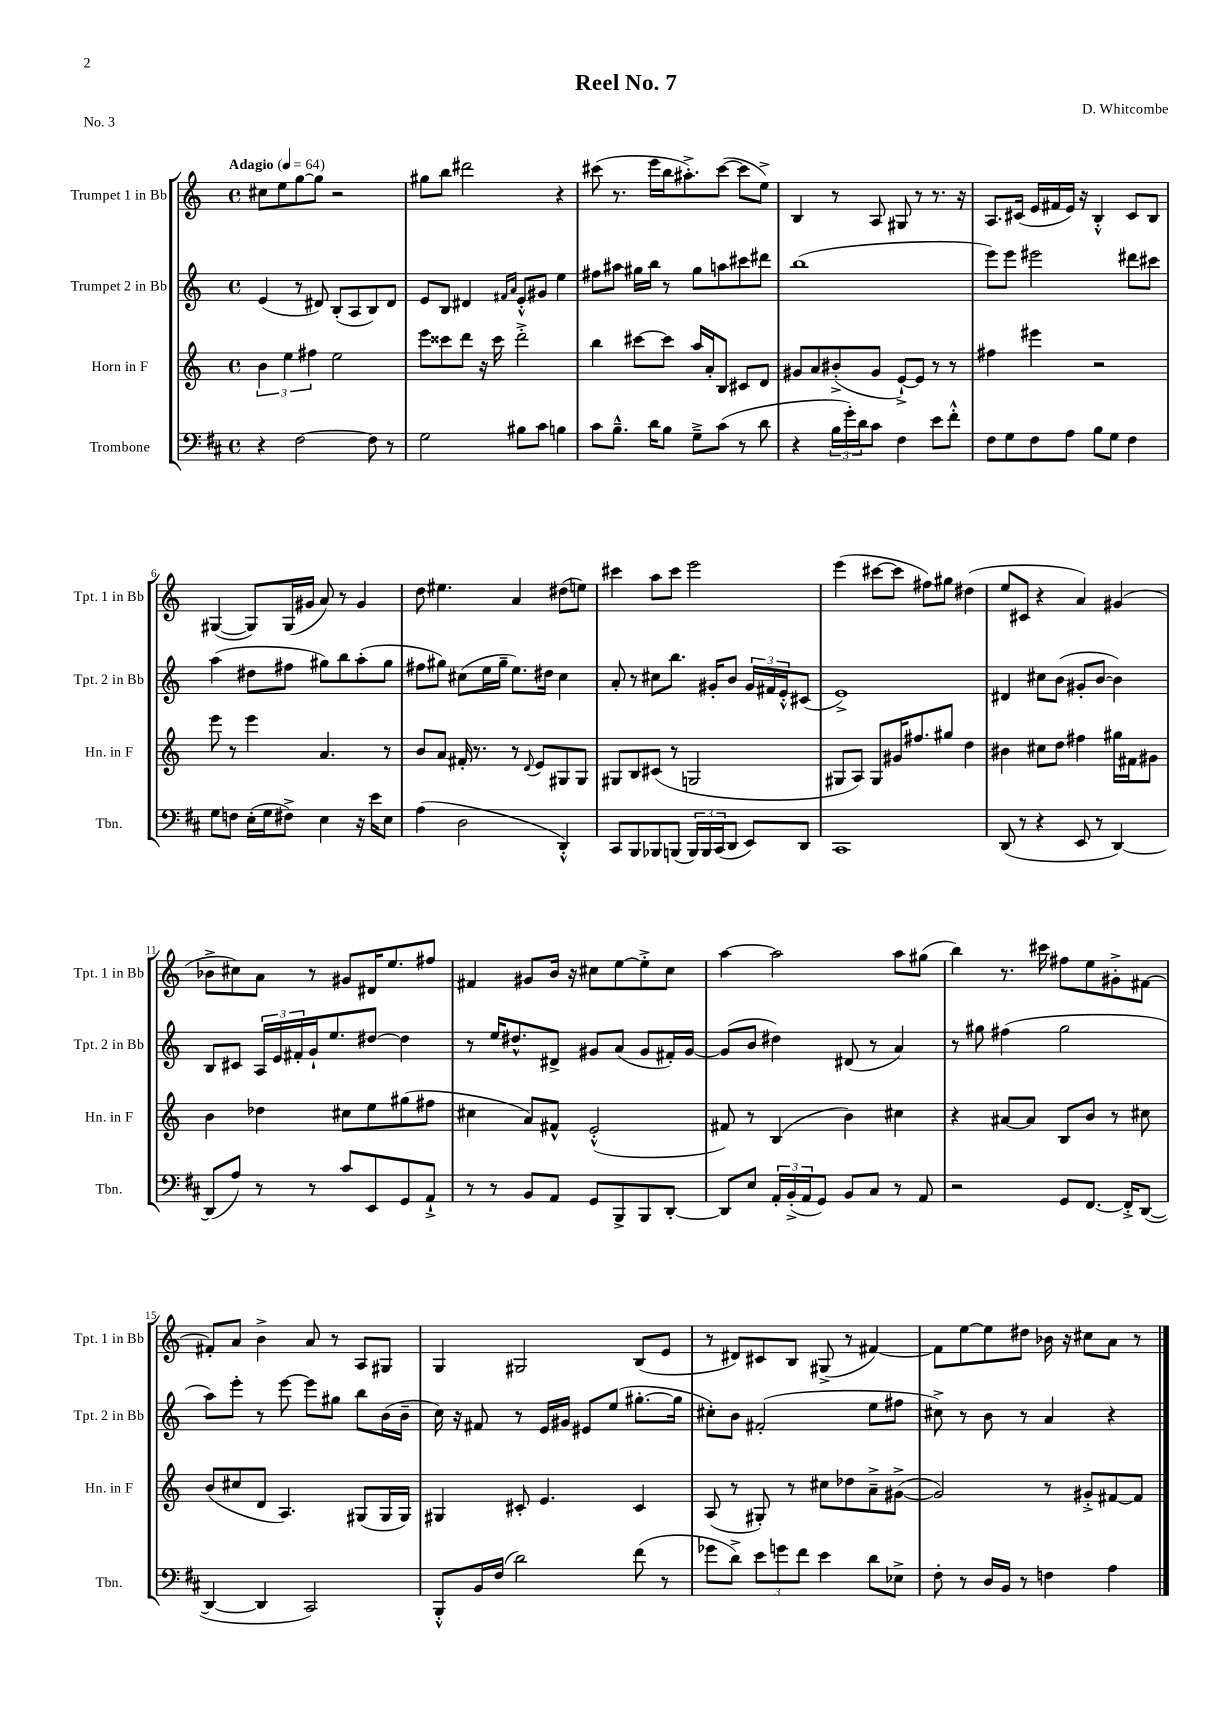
\header { title = "Reel No. 7" composer = "D. Whitcombe" piece = "No. 3" }
<<
\new StaffGroup <<
\new Staff = "s0" \with { instrumentName = "Trumpet 1 in Bb" shortInstrumentName = "Tpt. 1 in Bb" } {
    \clef treble \key c \major \defaultTimeSignature \time 4/4 \tempo "Adagio" 4 = 64
    cis''8 e''8 g''8~ g''8 r2 |
    gis''8 b''8 dis'''2 r4 |
    cis'''8( r8. e'''16 b''16 ais''8.-.->) cis'''8~( cis'''8 e''8->) |
    b4 r8 a8 gis8 r8 r8. r16 |
    a8. cis'16( e'16 fis'16 e'16) r16 b4-.-^ cis'8 b8 |
    gis4~( gis8) gis16( gis'16 a'8) r8 gis'4 |
    d''8 eis''4. a'4 dis''8( e''8) |
    cis'''4 a''8 cis'''8 e'''2 |
    e'''4( cis'''8~ cis'''8 fis''8) gis''8 dis''4( |
    e''8 cis'8 r4 a'4) gis'4( |
    bes'8-> cis''8) a'8 r8 gis'8 dis'16 e''8. fis''8 |
    fis'4 gis'8 b'16 r16 cis''8 e''8~ e''8-.-> cis''8 |
    a''4~ a''2 a''8 gis''8( |
    b''4) r8. cis'''16 fis''8 e''8 gis'8-.-> fis'8~ |
    fis'8-. a'8 b'4-> a'8 r8 a8 gis8 |
    g4 gis2 b8( e'8 |
    r8 dis'8) cis'8 b8 gis8->( r8 fis'4~) |
    fis'8 e''8~ e''8 dis''8 bes'16 r16 cis''8 a'8 r8 \bar "|." |
}
\new Staff = "s1" \with { instrumentName = "Trumpet 2 in Bb" shortInstrumentName = "Tpt. 2 in Bb" } {
    \clef treble \key c \major \defaultTimeSignature \time 4/4
    e'4( r8 dis'8) b8-.( a8 b8) dis'8 |
    e'8 b8 dis'4 \grace { fis'16 a'16 } e'8-.-^ gis'8 e''4 |
    fis''8 ais''8 gis''16 b''16 r8 gis''8 a''8 cis'''8 dis'''8 |
    b''1( |
    e'''8) e'''8 eis'''2 dis'''8 cis'''8 |
    a''4( dis''8 fis''8 gis''8) b''8 a''8-.( gis''8 |
    fis''8 gis''8) cis''8( e''16 gis''16-- e''8.) dis''16 cis''4 |
    a'8-. r8 cis''8 b''8. gis'16-. b'8 \tuplet 3/2 { gis'16 fis'16 e'16-.-^ } cis'8( |
    e'1->) |
    dis'4 cis''8 b'8( gis'8-. b'8~ b'4) |
    b8 cis'8 \tuplet 3/2 { a16 e'16 fis'16-. } g'16-! e''8. dis''8~ dis''4 |
    r8 e''16 dis''8.-^ dis'8-> gis'8 a'8( gis'8 fis'16-.) gis'16~ |
    gis'8( b'8 dis''4) dis'8( r8 a'4) |
    r8 gis''8 fis''4( gis''2 |
    a''8) e'''8-. r8 e'''8~ e'''8 gis''8 b''8 b'16( b'16-- |
    c''16) r16 fis'8 r8 e'16 gis'16 eis'8 e''8( gis''8.~-. gis''16 |
    cis''8-.) b'8 fis'2-.( e''8 fis''8 |
    cis''8->) r8 b'8 r8 a'4 r4 \bar "|." |
}
\new Staff = "s2" \with { instrumentName = "Horn in F" shortInstrumentName = "Hn. in F" } {
    \clef treble \key c \major \defaultTimeSignature \time 4/4
    \tuplet 3/2 { b'4 e''4 fis''4 } e''2 |
    e'''8 cisis'''8 d'''8 r16 cisis'''16 d'''2-.-> |
    b''4 cis'''8~ cis'''8 a''16 a'16-. b8 cis'8 d'8 |
    gis'8 a'8 bis'8-.->( gis'8 e'8~-!->) e'8 r8 r8 |
    fis''4 eis'''4 r2 |
    e'''8 r8 e'''4 a'4. r8 |
    b'8 a'8 fis'16-. r8. r8 \appoggiatura { d'8 } e'8 gis8 gis8 |
    gis8 b8 cis'8( r8 g2 |
    gis8 a8) gis8 gis'16 fis''8. gis''8 d''4 |
    bis'4 cis''8 d''8 fis''4 gis''16 fis'16 gis'8 |
    b'4 des''4 cis''8 e''8 gis''8( fis''8 |
    cis''4 a'8) fis'8-^ e'2-.-^( |
    fis'8) r8 b4( b'4) cis''4 |
    r4 ais'8~ ais'8 b8 b'8 r8 cis''8 |
    b'8( cis''8 d'8 a4.) gis8( gis16 gis16) |
    gis4 cis'8-. e'4. cis'4 |
    a8( r8 gis8-.) r8 cis''8 des''8 a'8---> gis'8~->( |
    gis'2) r8 gis'8-.-> fis'8~ fis'8 \bar "|." |
}
\new Staff = "s3" \with { instrumentName = "Trombone" shortInstrumentName = "Tbn." } {
    \clef bass \key d \major \defaultTimeSignature \time 4/4
    r4 fis2~ fis8 r8 |
    g2 bis8 cis'8 b4 |
    cis'8 b8.---^ d'16 b8 g8---> cis'8( r8 d'8 |
    r4 \tuplet 3/2 { b16 g'16-.) d'16 } cis'8 fis4 e'8 fis'8-.-^ |
    fis8 g8 fis8 a8 b8 g8 fis4 |
    g8 f8 e16-.( g16 fis8->) e4 r16 e'16 e8 |
    a4( d2 d,4-.-^) |
    cis,8 b,,8 bes,,8 b,,8( \tuplet 3/2 { b,,16) b,,16 cis,16( } d,8 e,8) d,8 |
    cis,1 |
    d,8( r8 r4 e,8 r8 d,4~) |
    d,8( a8) r8 r8 cis'8 e,8 g,8 a,8-!-> |
    r8 r8 b,8 a,8 g,8 b,,8-> b,,8 d,8~-. |
    d,8 e8 \tuplet 3/2 { a,16-. b,16-.->( a,16 } g,8) b,8 cis8 r8 a,8 |
    r2 g,8 fis,8.~ fis,16-.-> d,8~( |
    d,4~ d,4 cis,2) |
    b,,8-.-^ b,16 fis16( d'2) fis'8( r8 |
    ges'8 d'8->) \tuplet 3/2 { e'8 g'8 fis'8 } e'4 d'8 ees8-> |
    fis8-. r8 d16 b,16 r8 f4 a4 \bar "|." |
}
>>
>>
